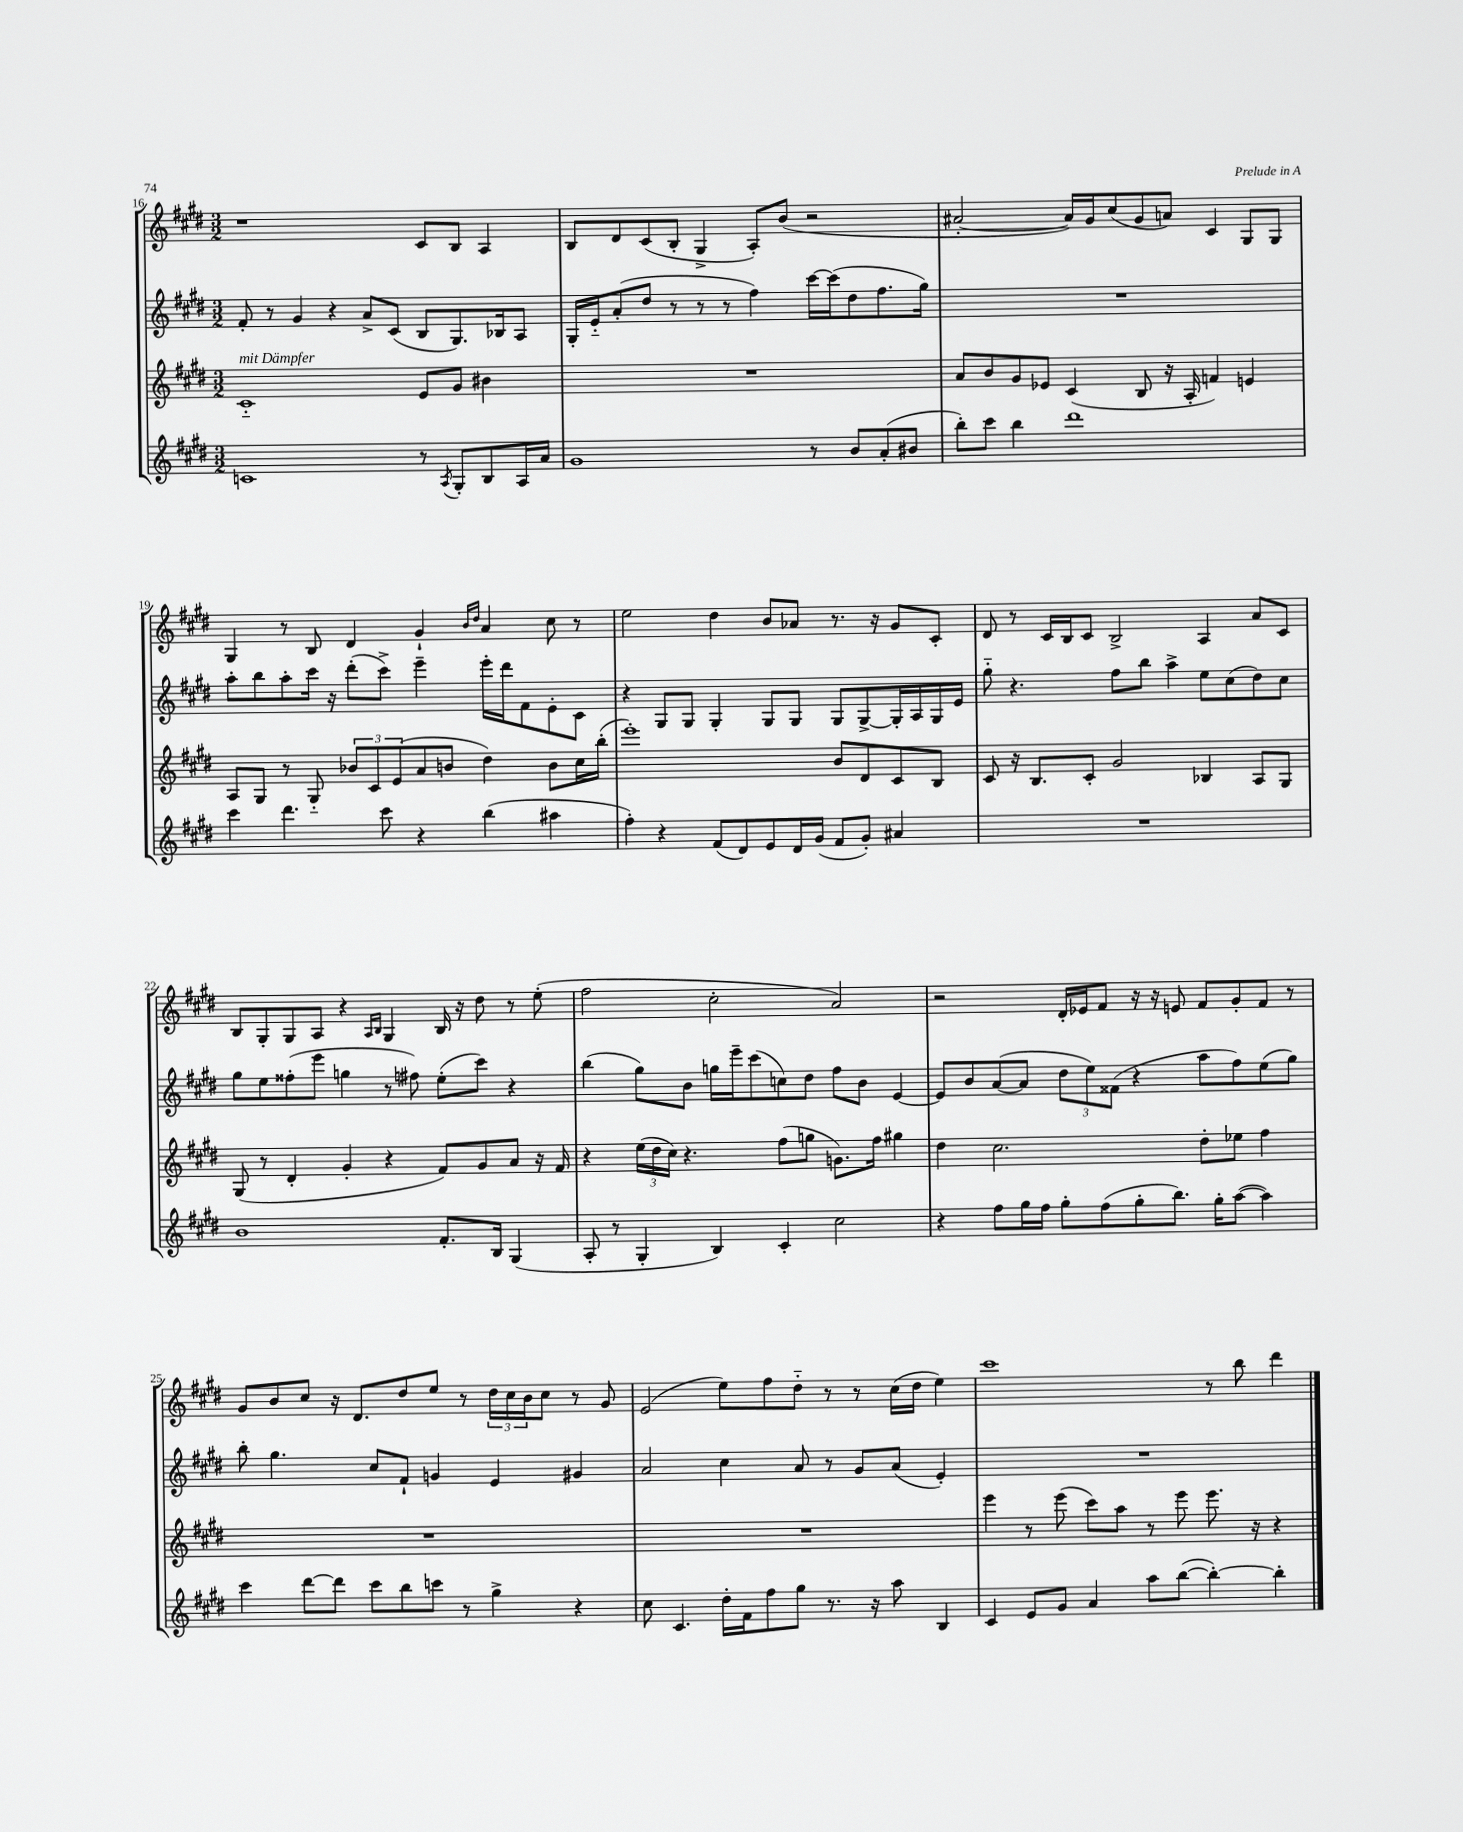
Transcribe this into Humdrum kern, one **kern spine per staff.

**kern	**kern	**kern	**kern
*staff4	*staff3	*staff2	*staff1
*clefG2	*clefG2	*clefG2	*clefG2
*k[f#c#g#d#]	*k[f#c#g#d#]	*k[f#c#g#d#]	*k[f#c#g#d#]
*M3/2	*M3/2	*M3/2	*M3/2
1c	1c#'~	8f#'	1r
.	.	8r	.
.	.	4g#	.
.	.	4r	.
.	.	8a^	.
.	.	(8c#	.
8r	8e	8B	8c#
8qA	.	.	.
8G#'	8g#	8.G#)	8B
8B	4b#	.	4A
.	.	16B-	.
16A	.	8A	.
16a	.	.	.
=	=	=	=
1g#	1.r	16G#'	8B
.	.	16e'~	.
.	.	(8a'	8d#
.	.	8dd#	(8c#
.	.	8r	8B'
.	.	8r	4G#^
.	.	8r	.
.	.	4ff#)	8A')
.	.	.	(8b
8r	.	[16ccc#	2r
.	.	(16ccc#]	.
8b	.	8dd#	.
(8a'	.	8.ff#	.
8b#	.	.	.
.	.	16gg#)	.
=	=	=	=
8bb')	8a	1.r	[2a#'
8ccc#	8b	.	.
4bb	8g#	.	.
.	8e-	.	.
1ddd#	(4c#	.	16a#])
.	.	.	16g#
.	.	.	(8cc#
.	8B	.	8g#
.	16r	.	8a)
.	16A'	.	.
.	4f)	.	4c#
.	4e	.	8G#
.	.	.	8G#
=	=	=	=
4ccc#	8A	8aa'	4G#
.	8G#	8bb	.
4.ddd#	8r	8aa'	8r
.	8G#'~	16ccc#	8B
.	.	16r	.
.	12b-	(8ddd#'	4d#
.	12c#	.	.
8ccc#	.	8ccc#^)	.
.	(12e	.	.
4r	8a	4eee~	4g#`
.	8b	.	.
.	.	.	16qqb
.	.	.	16qqdd#
(4bb	4dd#)	16eee'	4a
.	.	16ddd#	.
.	.	8f#	.
4aa#	8b	8e'	8cc#
.	16cc#	8c#	8r
.	(16bb'	.	.
=	=	=	=
4ff#')	1eee')	4r	2ee
4r	.	8G#	.
.	.	8G#	.
(8f#	.	4G#'	4dd#
8d#)	.	.	.
8e	.	8G#	8b
16d#	.	8G#	8a-
(16g#	.	.	.
8f#	8b	8G#	8.r
8g#')	8d#	[8G#^	.
.	.	.	16r
4a#	8c#	16G#']	8g#
.	.	16A	.
.	8B	16G#	8c#'
.	.	16e	.
=	=	=	=
1.r	8c#	8gg#'~	8d#
.	16r	4.r	8r
.	8.B	.	.
.	.	.	16c#
.	.	.	16B
.	8c#'	.	8c#
.	2g#	8ff#	2B^
.	.	8bb	.
.	.	4aa^	.
.	4B-	8ee	4A
.	.	(8cc#	.
.	8A	8dd#)	8a
.	8G#	8cc#	8c#
=	=	=	=
1b	(8G#	8gg#	8B
.	8r	8ee	8G#'
.	4d#'	(8ff##'	8G#
.	.	8eee	8A
.	4g#'	4gg	4r
.	.	.	16qqA
.	.	.	16qqB
.	4r	8r	4G#
.	.	8ff#)	.
8.f#'	8f#)	(8ee'	16B
.	.	.	16r
.	8g#	8ccc#)	8dd#
16B	.	.	.
(4G#	8a	4r	8r
.	16r	.	(8ee'
.	16f#	.	.
=	=	=	=
8A'	4r	(4bb	2ff#
8r	.	.	.
4G#'	(24ee	8gg#)	.
.	24dd#	.	.
.	24cc#)	.	.
.	4.r	8b	.
4B)	.	16gg	2cc#'
.	.	16eee~	.
.	.	(8ccc#	.
4c#'	(8ff#	8cc)	.
.	8gg	8dd#	.
2cc#	8.g)	8ff#	2a)
.	.	8b	.
.	16ff#	.	.
.	4gg#	[4e	.
=	=	=	=
4r	4dd#	8e]	2r
.	.	8b	.
8ff#	2.cc#	([8a	.
16gg#	.	8a]	.
16ff#	.	.	.
8gg#'	.	12dd#	16d#'
.	.	.	16e-
.	.	12ee)	.
(8ff#	.	.	8f#
.	.	(12f##	.
8gg#'	.	4r	16r
.	.	.	16r
8.bb)	.	.	8e
.	8dd#'	8aa	8f#
16gg#'	.	.	.
([8aa	8ee-	8ff#)	8g#'
4aa])	4ff#	(8ee	8f#
.	.	8gg#)	8r
=	=	=	=
4ccc#	1.r	8bb'	8g#
.	.	4.gg#	8b
[8ddd#	.	.	8cc#
8ddd#]	.	.	16r
.	.	.	8.d#
8ccc#	.	8cc#	.
8bb	.	8f#`	8dd#
8ccc	.	4g	8ee
8r	.	.	8r
4gg#^	.	4e	24dd#
.	.	.	24cc#
.	.	.	24b
.	.	.	8cc#
4r	.	4g#	8r
.	.	.	8g#
=	=	=	=
8cc#	1.r	2a	(2e
4.c#	.	.	.
16dd#'	.	4cc#	8ee)
16f#	.	.	.
8ff#	.	.	8ff#
8gg#	.	8a	8dd#'~
8.r	.	8r	8r
.	.	8g#	8r
16r	.	.	.
8aa	.	(8a	(16cc#
.	.	.	16dd#
4B	.	4e')	4ee)
=	=	=	=
4c#	4eee	1.r	1ccc#
8e	8r	.	.
8g#	(8eee	.	.
4a	8ccc#)	.	.
.	8aa	.	.
8aa	8r	.	.
([8bb	8eee	.	.
4bb'_)	8.eee	.	8r
.	.	.	8bb
.	16r	.	.
4bb']	4r	.	4ddd#
==	==	==	==
*-	*-	*-	*-
